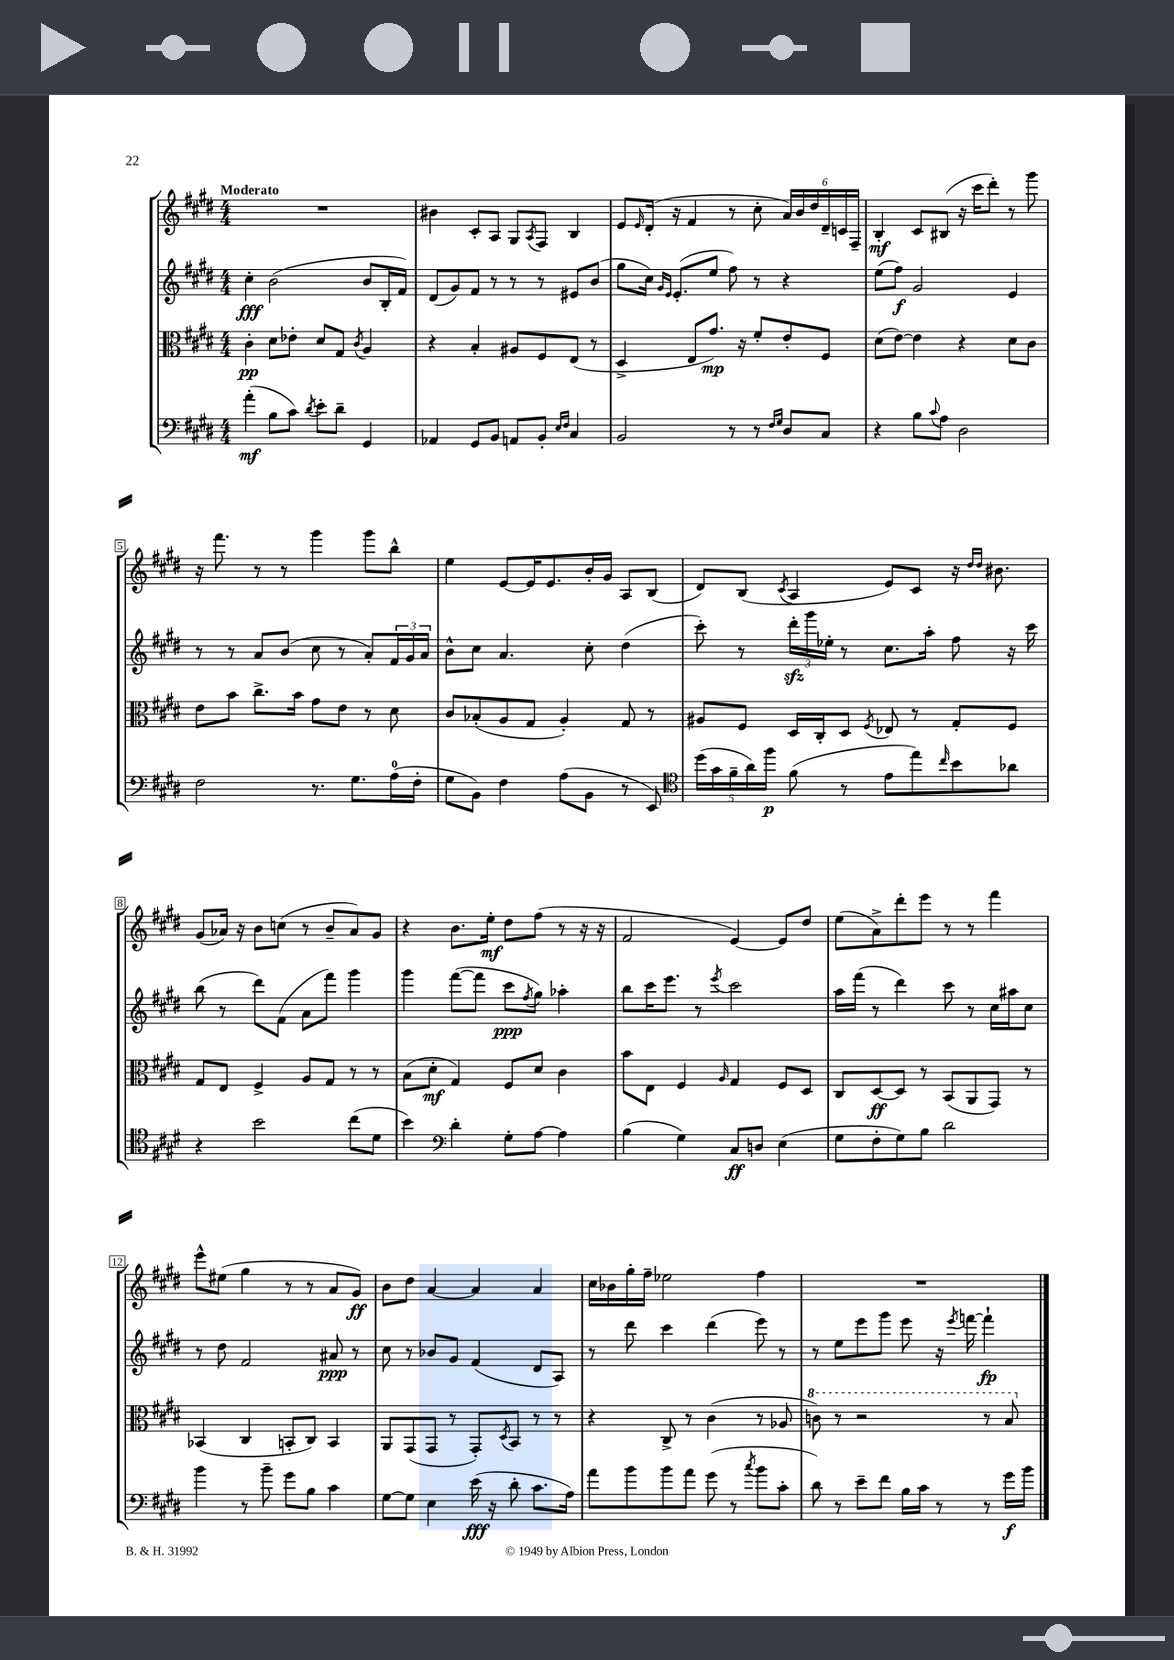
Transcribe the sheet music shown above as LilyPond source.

<<
\new StaffGroup <<
\new Staff = "s0" {
    \clef treble \key e \major \numericTimeSignature \time 4/4 \tempo "Moderato"
    R1 |
    bis'4 cis'8-. a8 gis8 \acciaccatura { a8 } fis8 b4 |
    e'8 \grace { e'16 } dis'16-.( r16 fis'4 r8 cis''8-. \tuplet 6/4 { a'16) b'16 dis''16 dis'16-- c'16 fis16-- } |
    b4-.\mf cis'8 bis8( r16 cis'''16 dis'''8-.) r8 gis'''8 |
    r16 fis'''8. r8 r8 gis'''4 gis'''8 b''8-^ |
    e''4 e'8~ e'16 e'8. b'16-. gis'16 a8 b8( |
    dis'8) b8( \acciaccatura { cis'8 } a4 e'8) cis'8 r16 \grace { dis''16 dis''16 } bis'8. |
    gis'8( aes'16) r16 b'8 c''8( r8 b'8-- aes'8) gis'8 |
    r4 b'8. e''16-.\mf dis''8 fis''8( r8 r16 r16 |
    fis'2 e'4~) e'8 dis''8 |
    e''8( a'8->) dis'''8-. e'''8 r8 r8 fis'''4 |
    e'''8-^ eis''8( gis''4 r8 r8 a'8 gis'8\ff) |
    b'8 dis''8 a'4~ a'4 a'4 |
    cis''16 bes'16 gis''16-. fis''16-- ees''2 fis''4 |
    R1 \bar "|." |
}
\new Staff = "s1" {
    \clef treble \key e \major \numericTimeSignature \time 4/4
    cis''4-.\fff b'2( b'8 b16-. fis'16) |
    dis'8( gis'8) fis'8 r8 r8 r8 eis'8 b'8( |
    gis''8 cis''16) \grace { gis'16 e'16 } e'8.-.( e''8 fis''8) r8 r4 |
    e''8( fis''8\f) gis'2 e'4 |
    r8 r8 a'8 b'8( cis''8 r8 a'8-.) \tuplet 3/2 { fis'16 gis'16 a'16 } |
    b'8-^ cis''8 a'4. cis''8-. dis''4( |
    cis'''8-.) r8 \tuplet 3/2 { dis'''16-.\sfz gis'''16 ees''16-. } r8 cis''8. a''16-. fis''8 r16 cis'''16 |
    b''8( r8 dis'''8) fis'8( a'8 fis'''8) gis'''4 |
    gis'''4 fis'''8~( fis'''8 cis'''8\ppp \acciaccatura { fis''8 } gis''8) aes''4-. |
    b''8 cis'''16 e'''8. r8 \acciaccatura { e'''8 } cis'''2 |
    a''16 fis'''16( r8 dis'''4) cis'''8 r8 cis''16 ais''16 cis''8 |
    r8 dis''8 fis'2 ais'8\ppp r8 |
    cis''8 r8 bes'8 gis'8 fis'4( dis'8 a8) |
    r8 dis'''8 cis'''4 dis'''4( e'''8) r8 |
    r8 e''8 e'''8 gis'''8 e'''8 r16 \acciaccatura { e'''8 } f'''16~ f'''4-!\fp \bar "|." |
}
\new Staff = "s2" {
    \clef alto \key e \major \numericTimeSignature \time 4/4
    cis'4-.\pp dis'8 ees'8-. dis'8 gis8 \acciaccatura { cis'8 } a4 |
    r4 b4-. ais8 fis8 e8( r8 |
    dis4-> e8 gis'8.\mp) r16 fis'8-. e'8-. fis8 |
    dis'8( e'8~) e'4 r4 dis'8 cis'8 |
    e'8 b'8 cis''8.-> b'16 gis'8 e'8 r8 dis'8 |
    cis'8 bes8-.( a8 gis8 a4-.) gis8 r8 |
    ais8 fis8 dis16 cis16-. dis8 \acciaccatura { fis8 } ees8 r8 gis8-. fis8 |
    gis8 e8 fis4-> a8 gis8 r8 r8 |
    b8( dis'8-.\mf gis4) fis8 dis'8 cis'4 |
    b'8 e8 fis4 \grace { a16 } gis4 fis8 dis8 |
    cis8 dis8~\ff dis8 r8 b,8( a,8 gis,8) r8 |
    bes,4( cis4 b,8-. cis8) b,4 |
    a,8 gis,8( gis,8 r8 gis,8-.) \acciaccatura { dis8 } b,8 r8 r8 |
    r4 cis8-> r8 cis'4( r8 aes8 |
    \ottava #1 c''8) r8 r2 r8 b'8 \ottava #0 \bar "|." |
}
\new Staff = "s3" {
    \clef bass \key e \major \numericTimeSignature \time 4/4
    a'4-.\mf( b8 cis'8) \acciaccatura { dis'8 } e'8-. dis'8-- gis,4 |
    aes,4 gis,8 b,8 a,8 b,8-. \grace { e16 fis16 } cis4 |
    b,2 r8 r8 \grace { fis16 gis16 } dis8 cis8 |
    r4 b8 \appoggiatura { cis'8 } a8 dis2 |
    fis2 r8. gis8. a16-0( fis16-. |
    gis8 b,8) fis4 a8( b,8 r8 e,8) |
    \clef tenor \tuplet 5/4 { dis''16( gis'16 fis'16-- a'16) fis''16\p } fis'8( r8 e'8 e''8) \grace { cis''16 } b'8 aes'8 |
    r4 b'2 cis''8( dis'8 |
    b'4) \clef bass dis'4-. gis8-. a8~ a4 |
    b4( gis4) cis8\ff d8 e4( |
    gis8 fis8-. gis8) b8 dis'2 |
    b'4 r8 b'8-- gis'8 b8 cis'4 |
    gis8~ gis8 e4 e'16\fff( r16 dis'8-. cis'8. a16) |
    a'8 b'8 b'8 a'8 gis'8( r8 \acciaccatura { cis''8 } b'8 cis'8-. |
    dis'8) r8 e'8-- fis'8 b16 cis'16 r8 r8 gis'16\f b'16 \bar "|." |
}
>>
>>
\layout { \context { \Score \override BarNumber.stencil = #(make-stencil-boxer 0.1 0.3 ly:text-interface::print) } }
